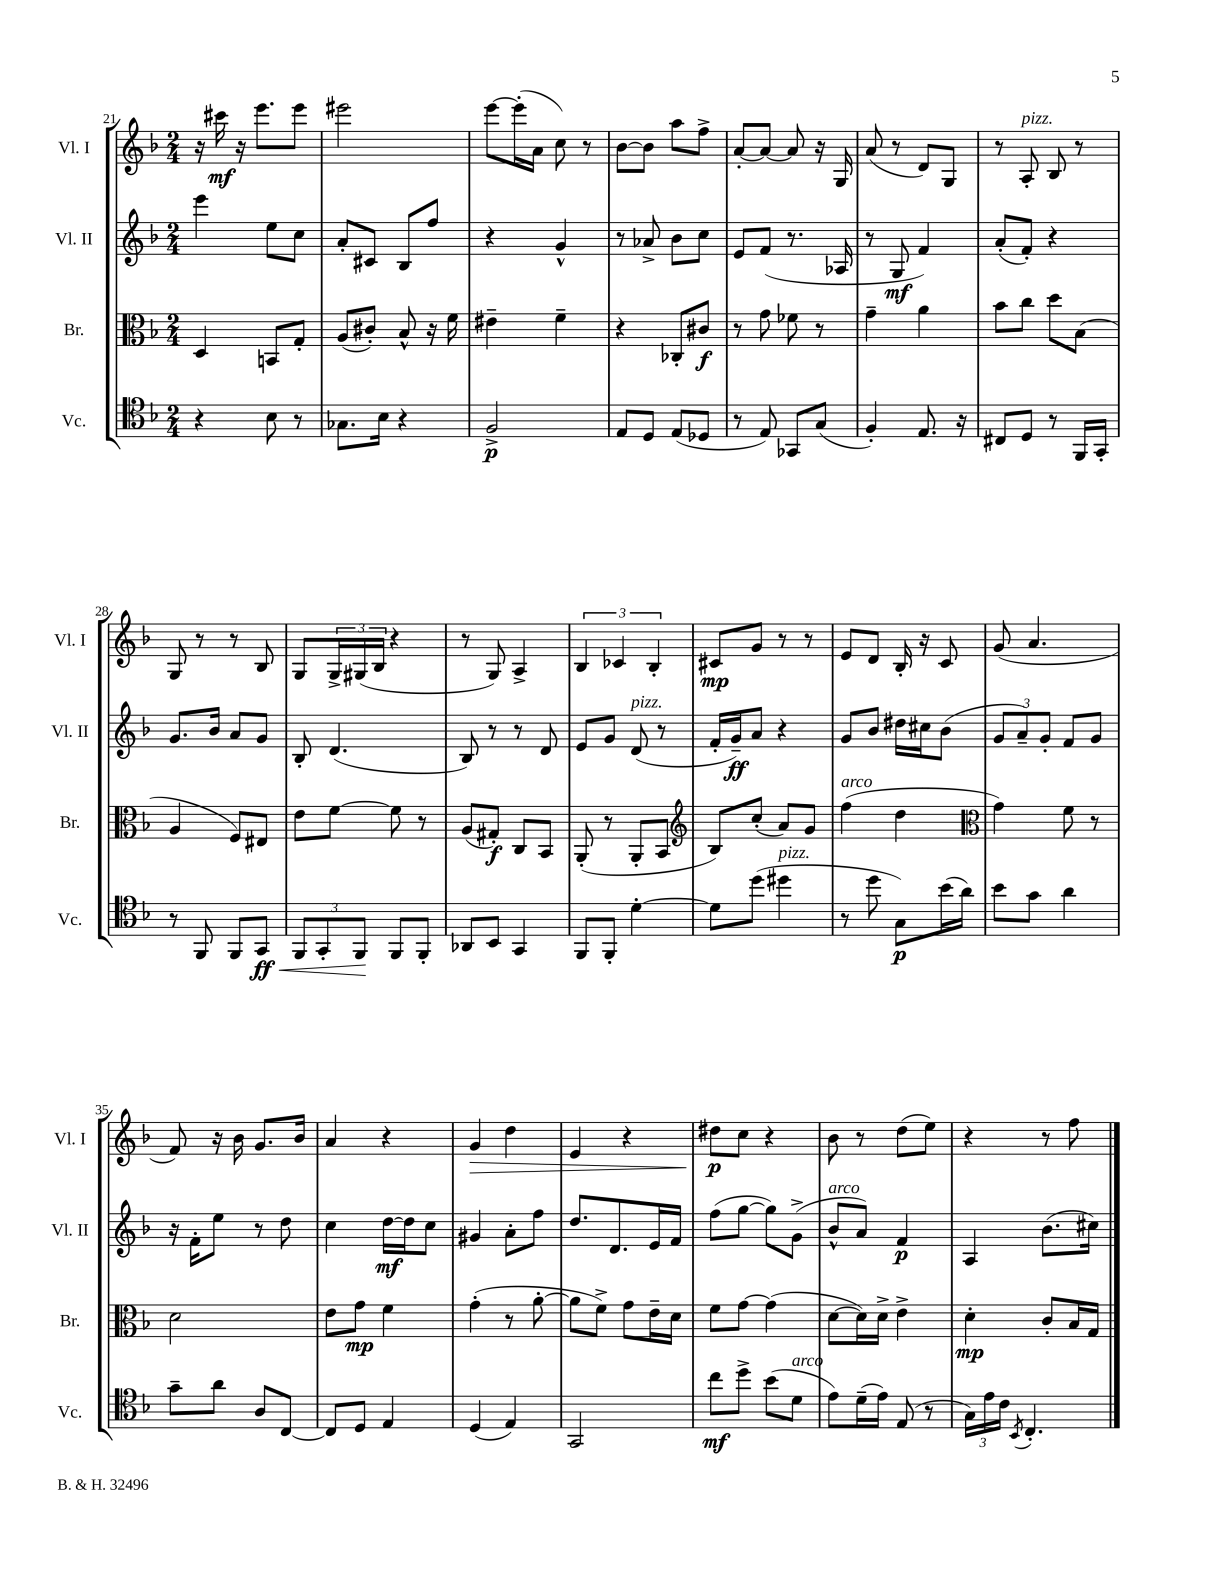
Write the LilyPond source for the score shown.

<<
\new StaffGroup <<
\new Staff = "s0" \with { instrumentName = "Vl. I" shortInstrumentName = "Vl. I" } {
    \clef treble \key f \major \numericTimeSignature \time 2/4
    r16 cis'''16\mf r16 e'''8. e'''8 |
    eis'''2 |
    e'''8~ e'''16-.( a'16 c''8) r8 |
    bes'8~ bes'8 a''8 f''8-> |
    a'8~-. a'8~ a'8 r16 g16 |
    a'8( r8 d'8) g8 |
    r8 a8-.^\markup { \italic "pizz." } bes8 r8 |
    g8 r8 r8 bes8 |
    g8 \tuplet 3/2 { g16-> gis16( bes16 } r4 |
    r8 g8) a4-> |
    \tuplet 3/2 { bes4 ces'4 bes4-. } |
    cis'8\mp g'8 r8 r8 |
    e'8 d'8 bes16-. r16 c'8 |
    g'8( a'4. |
    f'8) r16 bes'16 g'8. bes'16 |
    a'4 r4 |
    g'4\> d''4 |
    e'4 r4 |
    dis''8\p\! c''8 r4 |
    bes'8 r8 d''8( e''8) |
    r4 r8 f''8 \bar "|." |
}
\new Staff = "s1" \with { instrumentName = "Vl. II" shortInstrumentName = "Vl. II" } {
    \clef treble \key f \major \numericTimeSignature \time 2/4
    e'''4 e''8 c''8 |
    a'8-. cis'8 bes8 f''8 |
    r4 g'4-^ |
    r8 aes'8-> bes'8 c''8 |
    e'8 f'8( r8. aes16 |
    r8 g8\mf f'4) |
    a'8-.( f'8-.) r4 |
    g'8. bes'16 a'8 g'8 |
    bes8-. d'4.( |
    bes8) r8 r8 d'8 |
    e'8 g'8 d'8^\markup { \italic "pizz." }( r8 |
    f'16-. g'16--\ff) a'8 r4 |
    g'8 bes'8 dis''16 cis''16 bes'8( |
    \tuplet 3/2 { g'8 a'8--) g'8-. } f'8 g'8 |
    r16 f'16-. e''8 r8 d''8 |
    c''4 d''16~\mf d''16 c''8 |
    gis'4 a'8-. f''8 |
    d''8. d'8. e'16 f'16 |
    f''8( g''8~ g''8) g'8->( |
    bes'8-^^\markup { \italic "arco" } a'8) f'4\p |
    a4 bes'8.( cis''16) \bar "|." |
}
\new Staff = "s2" \with { instrumentName = "Br." shortInstrumentName = "Br." } {
    \clef alto \key f \major \numericTimeSignature \time 2/4
    d4 b,8 g8-. |
    a8( cis'8-.) bes8-^ r16 f'16 |
    eis'4-- f'4-- |
    r4 ces8-. cis'8\f |
    r8 g'8 fes'8 r8 |
    g'4-- a'4 |
    bes'8 c''8 d''8 bes8( |
    a4 f8) eis8 |
    e'8 f'8~ f'8 r8 |
    a8( gis8-.\f) c8 bes,8 |
    a,8-.( r8 a,8-. bes,8 |
    \clef treble bes8) c''8-.( a'8) g'8 |
    f''4^\markup { \italic "arco" }( d''4 |
    \clef alto g'4) f'8 r8 |
    d'2 |
    e'8 g'8\mp f'4 |
    g'4-.( r8 a'8~-. |
    a'8 f'8->) g'8 e'16-- d'16 |
    f'8 g'8~ g'4( |
    d'8~ d'16) d'16-> e'4-> |
    d'4-.\mp c'8-. bes16 g16 \bar "|." |
}
\new Staff = "s3" \with { instrumentName = "Vc." shortInstrumentName = "Vc." } {
    \clef tenor \key f \major \numericTimeSignature \time 2/4
    r4 bes8 r8 |
    ges8. bes16 r4 |
    f2->\p |
    e8 d8 e8( des8 |
    r8 e8) ges,8 g8( |
    f4-.) e8. r16 |
    cis8 d8 r8 f,16 g,16-. |
    r8 f,8 f,8 g,8\ff\< |
    \tuplet 3/2 { f,8 g,8-. f,8\! } f,8 f,8-. |
    aes,8 bes,8 g,4 |
    f,8 f,8-. d'4~-. |
    d'8 d''8( dis''4^\markup { \italic "pizz." } |
    r8 d''8 g8\p) bes'16( a'16) |
    bes'8 g'8 a'4 |
    g'8-- a'8 a8 c8~ |
    c8 d8 e4 |
    d4( e4) |
    g,2 |
    c''8\mf d''8-> bes'8( d'8^\markup { \italic "arco" } |
    e'8) d'16--( e'16) e8( r8 |
    \tuplet 3/2 { g16) e'16 c'16 } \acciaccatura { bes,8 } c4.-. \bar "|." |
}
>>
>>
\layout { \context { \Score currentBarNumber = #21 } }
